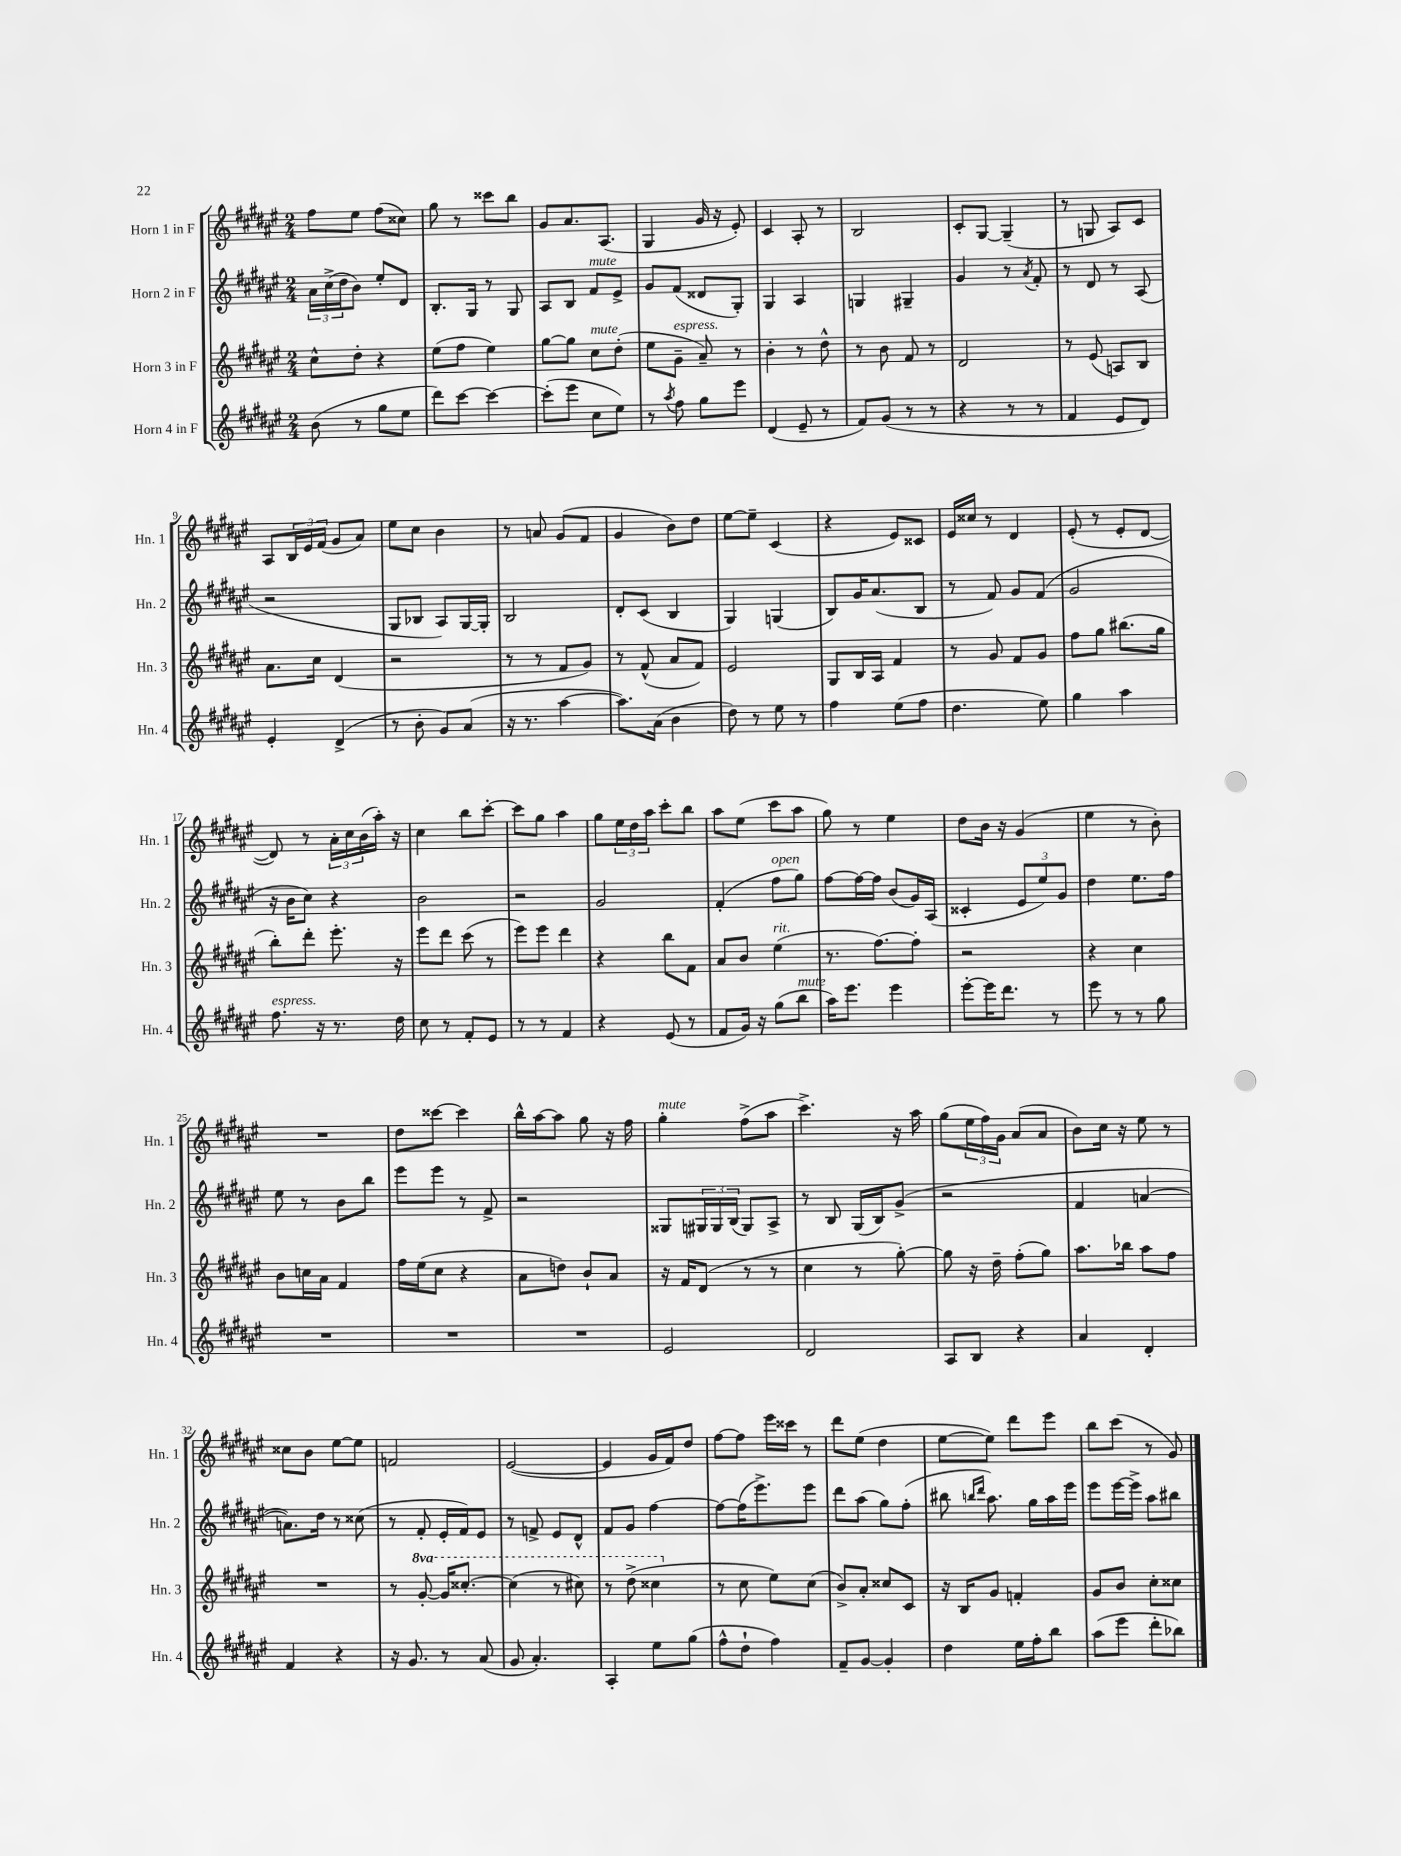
<<
\new StaffGroup <<
\new Staff = "s0" \with { instrumentName = "Horn 1 in F" shortInstrumentName = "Hn. 1" } {
    \clef treble \key fis \major \numericTimeSignature \time 2/4
    fis''8 eis''8 fis''8( cisis''8) |
    gis''8 r8 cisis'''8 b''8 |
    gis'8 ais'8. ais8.( |
    gis4 gis'16 r16 eis'8-.) |
    cis'4 ais8-. r8 |
    b2 |
    cis'8-. gis8~ gis4--( |
    r8 g8 ais8) cis'8 |
    ais8 \tuplet 3/2 { b16 eis'16 fis'16( } gis'8 ais'8) |
    eis''8 cis''8 b'4 |
    r8 a'8 gis'8( fis'8 |
    gis'4 b'8) dis''8 |
    eis''8~ eis''8-- cis'4( |
    r4 eis'8) cisis'8 |
    eis'16 cisis''16 r8 dis'4 |
    eis'8-.( r8 eis'8-. dis'8~ |
    dis'8) r8 \tuplet 3/2 { ais'16-. cis''16 b'16( } ais''16-.) r16 |
    cis''4 b''8 cis'''8~-. |
    cis'''8 gis''8 ais''4 |
    gis''8 \tuplet 3/2 { eis''16 dis''16 ais''16 } cis'''8-. b''8 |
    ais''8 eis''8( cis'''8 ais''8 |
    gis''8) r8 eis''4 |
    dis''8 b'16 r16 gis'4( |
    eis''4 r8 b'8-.) |
    R2 |
    dis''8 cisis'''8~ cisis'''4 |
    b''16-^ ais''16~ ais''8 gis''8 r16 fis''16 |
    gis''4-.^\markup { \italic "mute" } fis''8->( ais''8 |
    cis'''4.->) r16 ais''16 |
    gis''8( \tuplet 3/2 { eis''16 fis''16) gis'16 } ais'8( ais'8 |
    b'8) cis''16 r16 eis''8 r8 |
    cisis''8 b'8 eis''8~ eis''8 |
    f'2 |
    eis'2~( |
    eis'4 gis'16 fis'16) dis''8 |
    fis''8~ fis''8 eis'''16 cisis'''16 r8 |
    dis'''8 eis''8( dis''4 |
    eis''8~ eis''8) dis'''8 eis'''8 |
    b''8 cis'''8( r8 gis'8) \bar "|." |
}
\new Staff = "s1" \with { instrumentName = "Horn 2 in F" shortInstrumentName = "Hn. 2" } {
    \clef treble \key fis \major \numericTimeSignature \time 2/4
    \tuplet 3/2 { ais'16 cis''16->( dis''16 } b'8) eis''8-. dis'8 |
    b8.-. gis16 r8 gis8 |
    ais8 b8 fis'8^\markup { \italic "mute" } eis'8-> |
    gis'8 fis'8( disis'8 gis8-.) |
    gis4 ais4 |
    g4 gis4-- |
    gis'4 r8 \acciaccatura { ais'8 } fis'8-. |
    r8 dis'8 r8 ais8( |
    r2 |
    gis8 bes8 ais8) gis16~ gis16-. |
    b2 |
    dis'8-. cis'8( b4 |
    gis4) g4( |
    b8) gis'16 ais'8.( b8 |
    r8 fis'8) gis'8 fis'8( |
    gis'2 |
    r16 b'16 cis''8) r4 |
    b'2 |
    r2 |
    gis'2 |
    fis'4-.( fis''8^\markup { \italic "open" } gis''8) |
    fis''8~ fis''16~ fis''16 b'8( gis'16) ais16( |
    cisis'4-. \tuplet 3/2 { eis'8 eis''8) gis'8 } |
    dis''4 eis''8. fis''16 |
    eis''8 r8 b'8 b''8 |
    eis'''8 eis'''8 r8 fis'8-> |
    r2 |
    gisis8 \tuplet 3/2 { gis16 gis16 b16( } gis8) ais8-> |
    r8 b8 gis16( b16) gis'8->( |
    r2 |
    fis'4 a'4~ |
    a'8.) dis''16 r8 cisis''8( |
    r8 fis'8-. eis'16-. fis'16) eis'8 |
    r8 f'8-> eis'8 dis'8-^ |
    fis'8 gis'8 fis''4~ |
    fis''8~ fis''16( eis'''8.->) eis'''8 |
    dis'''8 ais''8( gis''8) fis''8-.( |
    bis''8 \grace { b''16 dis'''16 } ais''8.) gis''16 ais''16 eis'''16 |
    eis'''8 eis'''16~ eis'''16-> ais''8 bis''8 \bar "|." |
}
\new Staff = "s2" \with { instrumentName = "Horn 3 in F" shortInstrumentName = "Hn. 3" } {
    \clef treble \key fis \major \numericTimeSignature \time 2/4 \set Staff.ottavationMarkups = #ottavation-simple-ordinals
    cis''8-^ dis''8-. r4 |
    eis''8( fis''8 eis''4) |
    gis''8~ gis''8 cis''8^\markup { \italic "mute" } dis''8-.( |
    eis''8 gis'8--^\markup { \italic "espress." } ais'8--) r8 |
    b'4-. r8 dis''8-^ |
    r8 b'8 fis'8 r8 |
    dis'2 |
    r8 eis'8( a8) b8 |
    ais'8. cis''16 dis'4( |
    r2 |
    r8 r8 fis'8 gis'8) |
    r8 fis'8-^( ais'8 fis'8) |
    eis'2 |
    gis8 b16 ais16 fis'4 |
    r8 gis'8 fis'8 gis'8 |
    fis''8 gis''8 bis''8.( gis''16 |
    b''8-.) dis'''8-. eis'''8.-. r16 |
    eis'''8 dis'''8 cis'''8( r8 |
    eis'''8) eis'''8 dis'''4 |
    r4 b''8 fis'8 |
    ais'8 b'8 eis''4^\markup { \italic "rit." }( |
    r8. fis''8.~) fis''8-. |
    r2 |
    r4 cis''4 |
    b'8 c''16 ais'16 fis'4 |
    fis''16 eis''16( cis''8 r4 |
    ais'8 d''8) b'8-! ais'8 |
    r16 fis'16 dis'8( r8 r8 |
    cis''4 r8 gis''8~-.) |
    gis''8 r16 dis''16-- fis''8-.( gis''8) |
    ais''8. bes''16 ais''8 fis''8 |
    R2 |
    r8 \ottava #1 gis''8~-. gis''16 cisis'''8.~-. |
    cisis'''4( r8 cis'''8) |
    r8 dis'''8->( cisis'''4 \ottava #0 |
    r8 cis''8 eis''8) cis''8( |
    b'8->) ais'8-. cisis''8 cis'8 |
    r16 b16 gis'8 f'4-. |
    gis'8 b'8 cis''8-. cisis''8 \bar "|." |
}
\new Staff = "s3" \with { instrumentName = "Horn 4 in F" shortInstrumentName = "Hn. 4" } {
    \clef treble \key fis \major \numericTimeSignature \time 2/4
    b'8( r8 gis''8 eis''8 |
    dis'''8) cis'''8~ cis'''4~ |
    cis'''8-.( eis'''8 cis''8 eis''8) |
    r8 \acciaccatura { ais''8 } fis''8 gis''8 eis'''8 |
    dis'4( eis'8-- r8 |
    fis'8) gis'8( r8 r8 |
    r4 r8 r8 |
    fis'4 eis'8 dis'8) |
    eis'4-. dis'4->( |
    r8 b'8-. gis'8) ais'8( |
    r16 r8. ais''4~ |
    ais''8.) ais'16( b'4 |
    dis''8) r8 eis''8 r8 |
    fis''4 eis''8( fis''8 |
    dis''4. eis''8) |
    gis''4 ais''4 |
    fis''8.^\markup { \italic "espress." } r16 r8. dis''16 |
    cis''8 r8 fis'8-. eis'8 |
    r8 r8 fis'4 |
    r4 eis'8( r8 |
    fis'8 gis'16) r16 gis''8( b''8^\markup { \italic "mute" } |
    ais''16) eis'''8. eis'''4 |
    eis'''8~-. eis'''16 dis'''8. r8 |
    eis'''8 r8 r8 gis''8 |
    R2 |
    R2 |
    R2 |
    eis'2 |
    dis'2 |
    ais8 b8 r4 |
    ais'4 dis'4-. |
    fis'4 r4 |
    r16 gis'8. r8 ais'8( |
    gis'8 ais'4.-.) |
    ais4-. eis''8 gis''8( |
    fis''8-^ dis''8-! fis''4) |
    fis'8-- gis'8~ gis'4-. |
    dis''4 eis''16 fis''16-. b''8 |
    ais''8( eis'''8 dis'''8-. bes''8) \bar "|." |
}
>>
>>
